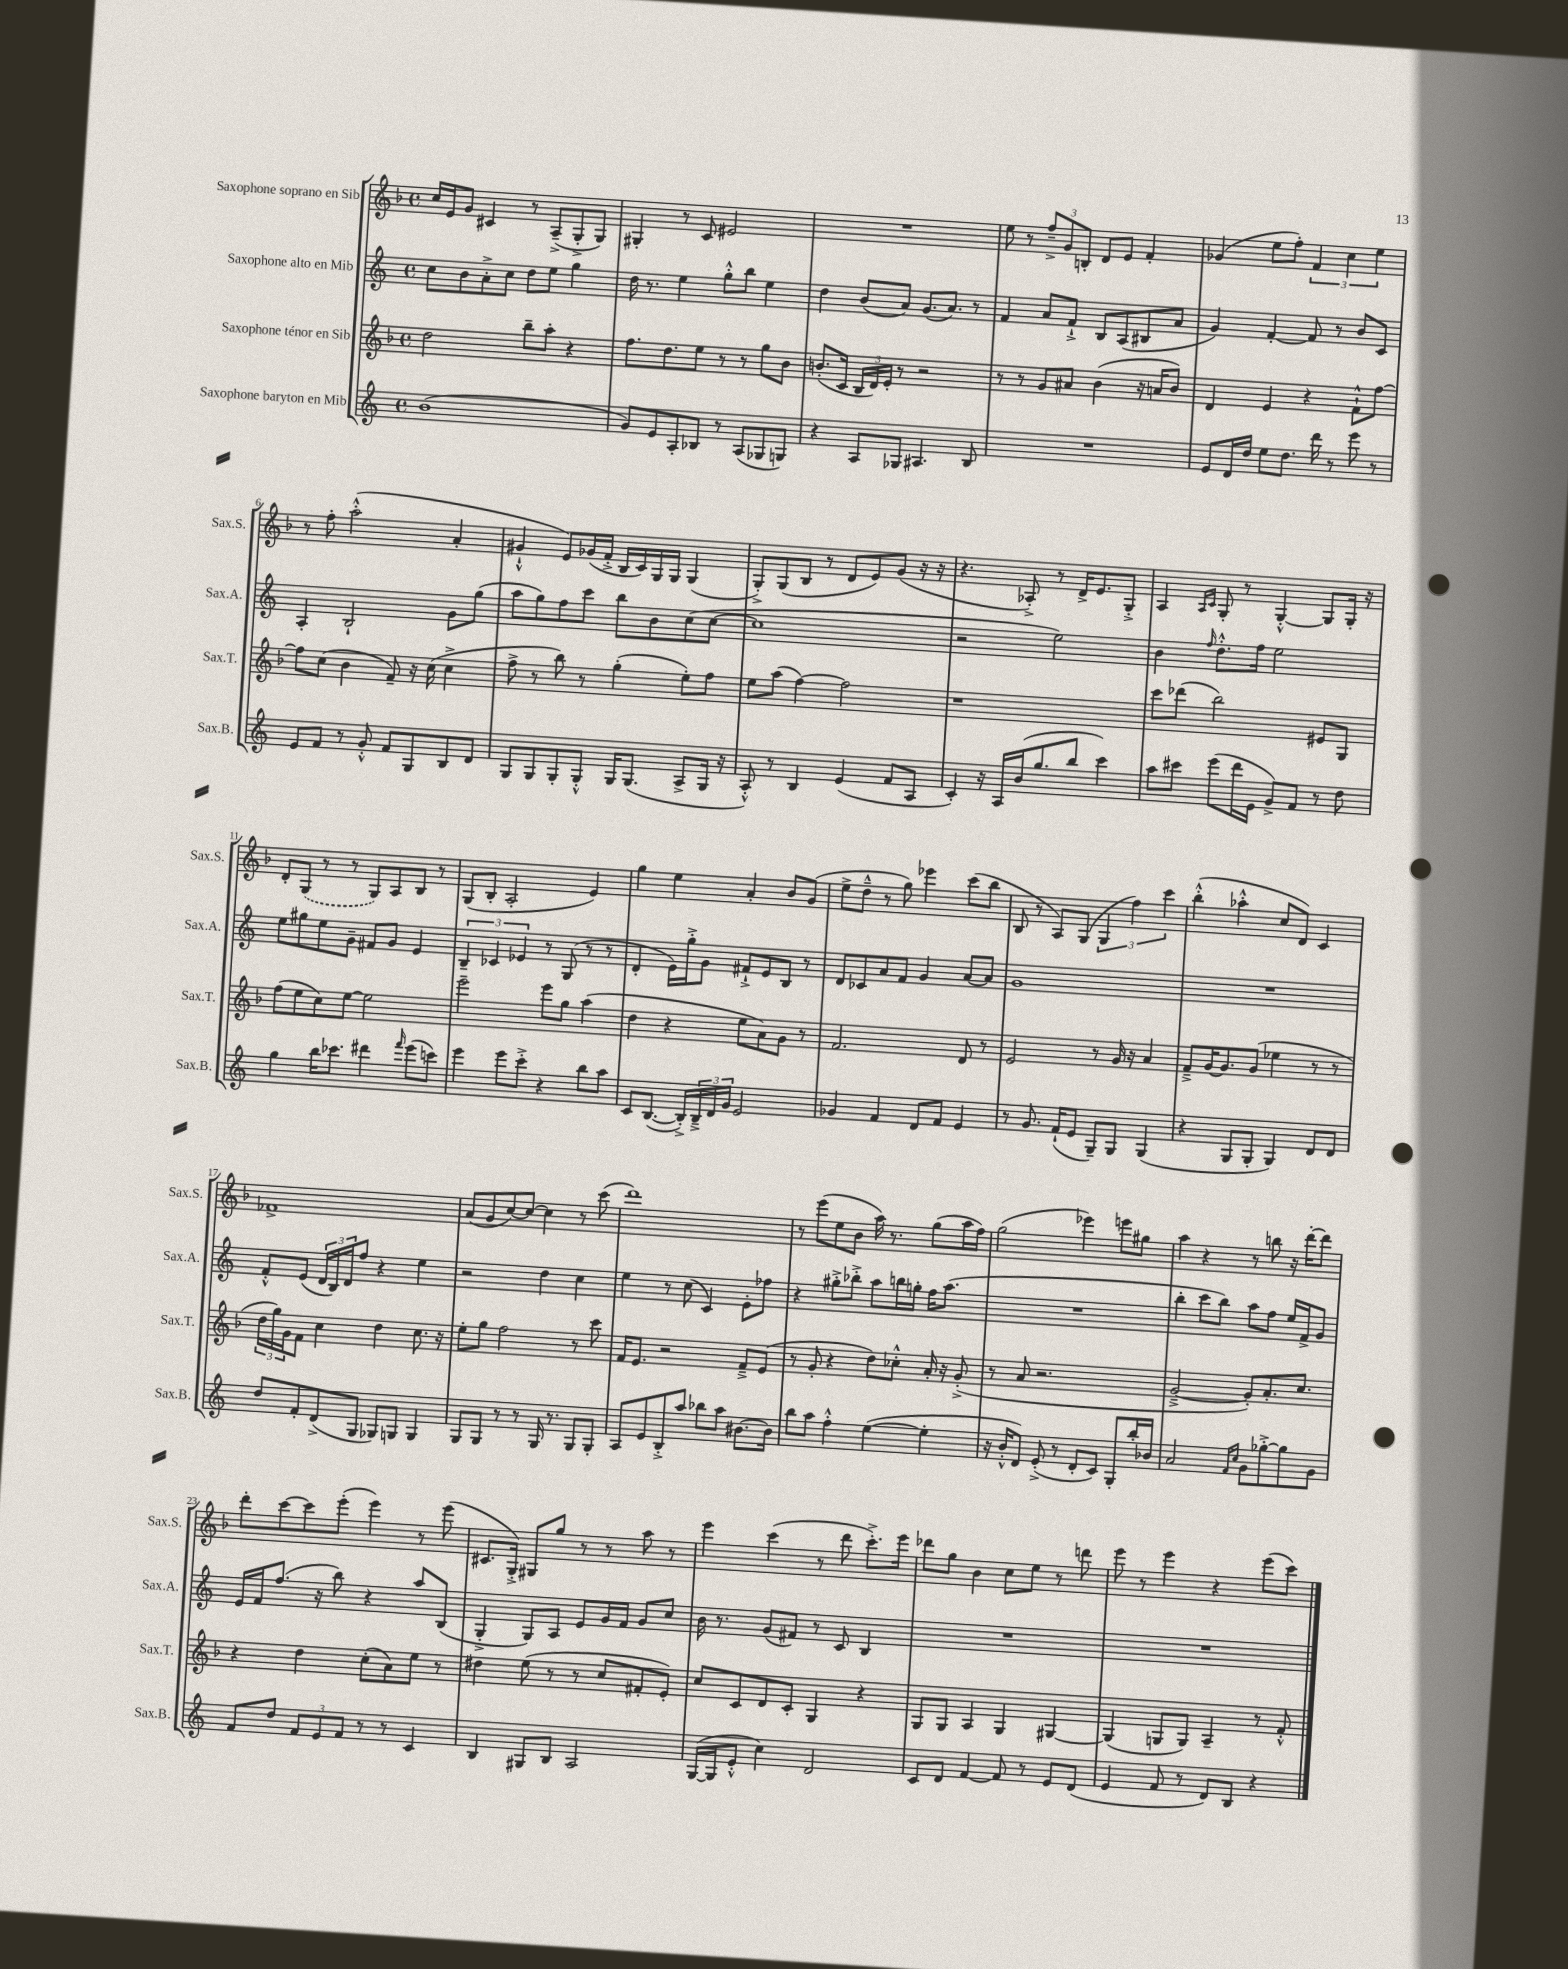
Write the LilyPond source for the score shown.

<<
\new StaffGroup <<
\new Staff = "s0" \with { instrumentName = "Saxophone soprano en Sib" shortInstrumentName = "Sax.S." } {
    \clef treble \key f \major \defaultTimeSignature \time 4/4
    c''16 e'16 g'8 cis'4 r8 a8--->( g8-.-> g8) |
    gis4-. r8 c'8 eis'2 |
    R1 |
    e''8 r8 \tuplet 3/2 { f''8---> g'8 b8-. } d'8 e'8 f'4-. |
    ges'4( e''8 f''8-.) \tuplet 3/2 { f'4 c''4 e''4 } |
    r8 f''8-. a''2-.-^( a'4-. |
    gis'4-!-^ e'8) ges'16( f'16-.-> bes16 c'16) g16 g16 g4( |
    g8-.->) g8( bes8 r8 d'8 e'8) g'8( r16 r16 |
    r4. aes8-.->) r8 d'16-> e'8. g8-.-> |
    a4 \grace { a16 c'16 } g8-. r8 g4~-.-^ g8 g16-. r16 |
    d'8-. \once \slurDashed g8( r8 r8 g8) a8 bes8 r8 |
    g8( bes8-. a2-. e'4) |
    g''4 e''4 a'4-. bes'8 g'8( |
    e''8-> d''8---^ r8 g''8) ees'''4 c'''8( bes''8 |
    bes8 r8 a8) g8( \tuplet 3/2 { g4 f''4) c'''4 } |
    bes''4-.-^( aes''4-.-^ c''8 d'8) c'4 |
    fes'1-> |
    a'8( g'8 c''8~) c''8~ c''4 r8 c'''8( |
    d'''1) |
    r8 e'''8( e''8 bes'8 a''16) r8. g''8( a''16 f''16) |
    g''2( ees'''4) e'''8 gis''8 |
    a''4 r4 r8 b''8 r16 d'''16~-. d'''8 |
    d'''8-. c'''8~ c'''8 e'''8-.( e'''4) r8 e'''8( |
    cis'8. g16-.->) gis8 g''8 r8 r8 a''8 r8 |
    e'''4 c'''4( r8 d'''8 c'''8.-.->) e'''16 |
    des'''8 g''8 bes'4 c''8 e''8 r8 d'''8 |
    e'''8 r8 e'''4 r4 e'''8( c'''8) \bar "|." |
}
\new Staff = "s1" \with { instrumentName = "Saxophone alto en Mib" shortInstrumentName = "Sax.A." } {
    \clef treble \key c \major \defaultTimeSignature \time 4/4
    c''8 b'8 a'8-.-> c''8 d''8 e''8 g''4 |
    d''16 r8. e''4 g''8-.-^ b''8 e''4 |
    d''4 b'8( a'8) g'8.( a'8.) r8 |
    f'4 a'8 f'8-!-> b8 a8( bis8 a'8 |
    g'4) f'4~-. f'8 r8 b'8 c'8 |
    a4-. b2-! g'8 g''8( |
    a''8 g''8) f''8 c'''8 b''8 b'8 c''8( c''8~ |
    c''1 |
    r2 e''2) |
    b'4 \grace { f''16 } d''8.-.-^ f''16 e''2 |
    e''8 gis''8 e''8 g'8-- fis'8 g'8 e'4 |
    \tuplet 3/2 { b4-- ces'4 ees'4 } r8 g8( r8 r8 |
    d'4-. e'16) g''16-.-> g'8 fis'8-!-> e'8 b8 r8 |
    d'8 ces'8 a'8 f'8 g'4 a'8~ a'8 |
    g'1 |
    R1 |
    f'8-.-^ e'8( \tuplet 3/2 { d'16 b16) d'16 } f''8 r4 e''4 |
    r2 d''4 c''4 |
    e''4 r8 c''8( c'4) e'8-. fes''8 |
    r4 gis''8-.-> bes''8-.-> a''8 b''16 g''16-. f''16 a''8.( |
    R1 |
    b''4-. c'''8 b''8) a''8 f''8 e''16 f'16-> g'8 |
    e'16 f'16 f''8.( r16 b''8) r4 a''8 b8( |
    g4-.-> g8) a8 e'8 g'16 f'16 g'8 c''8 |
    b'16 r8. g'8( fis'8) r8 c'8 b4 |
    R1 |
    R1 \bar "|." |
}
\new Staff = "s2" \with { instrumentName = "Saxophone ténor en Sib" shortInstrumentName = "Sax.T." } {
    \clef treble \key f \major \defaultTimeSignature \time 4/4
    d''2 bes''8-- a''8-. r4 |
    f''8. d''8. e''8 r8 r8 g''8 bes'8 |
    b'8.-.( c'16 \tuplet 3/2 { bes16 d'16) e'16-. } r8 r2 |
    r8 r8 g'8 ais'8 bes'4( r16 a'16 bes'8) |
    d'4 e'4 r4 f'8-!-^ f''8~ |
    f''8 c''8( bes'4 f'8--) r16 c''16( c''4-> |
    f''8-> r8 bes''8) r8 g''4-.( e''8-.) f''8 |
    e''8 a''8( f''4~) f''2 |
    r1 |
    c'''8 des'''8( bes''2) eis'8 g8 |
    f''8( e''8 c''8) e''8~ e''2 |
    e'''2-- e'''8 g''8 a''4( |
    d''4 r4 e''8 a'8) g'8 r8 |
    f'2. d'8 r8 |
    e'2 r8 g'16 r16 a'4 |
    f'8---> g'16~ g'8. g'8( ees''4 r8 r8 |
    \tuplet 3/2 { d''16 g''16) g'16 } f'8 c''4 d''4 c''8. r16 |
    e''8-. g''8 f''2 r8 c'''8 |
    f'16 e'8. r2 f'8---> e'8( |
    r8 g'8-. r4 d''8) ces''8-.-^ a'16-. r16 g'8-.->( |
    r8 a'8 r2. |
    g'2~---> g'8-.) a'8.-. c''8. |
    r4 d''4 c''8-.( a'8) e''8 r8 |
    dis''4 e''8( r8 r8 c''8 fis'8-. e'8-.) |
    c''8 c'8 d'8 c'8-. g4 r4 |
    g8 g8 a4 g4 gis4~ |
    gis4( g8 g8) a4-- r8 f'8-.-^ \bar "|." |
}
\new Staff = "s3" \with { instrumentName = "Saxophone baryton en Mib" shortInstrumentName = "Sax.B." } {
    \clef treble \key c \major \defaultTimeSignature \time 4/4
    b'1( |
    g'8) e'8 a8-. bes8 r8 a8( ges8 g8) |
    r4 a8 ges8 ais4. b8 |
    R1 |
    e'8 d'16 d''16 e''8 d''8. d'''16 r8 e'''8 r8 |
    e'8 f'8 r8 g'8-.-^ f'8 g8 b8 d'8 |
    g8 g8 g8-. g8-.-^ g16 g8.( a8-> g16 r16 |
    a8-.-^) r8 b4 e'4( f'8 a8 |
    c'4-.) r16 a16 b'16( g''8. b''8 c'''4) |
    a''8 cis'''8 e'''8( d'''16 e'16 g'8->) f'8 r8 d''8 |
    g''4 b''16 ces'''8. dis'''4 \grace { f'''16 } e'''8( c'''8) |
    e'''4 e'''8 c'''8-.-> r4 b''8 a''8 |
    c'8 b8.~( b16-.->) \tuplet 3/2 { b16---> d'16 g'16 } e'2 |
    ges'4 f'4 d'8 f'8 e'4 |
    r8 g'8. f'16-!( e'8 g8--) g8 g4( |
    r4 g8 g8-. g4) d'8 d'8 |
    d''8 f'8-. d'8->( g8 ges8) g8 g4 |
    g8 g8 r8 r8 g16 r8. g8 g8-. |
    a8 e'8 b8-.-> a''8 bes''8 a''8 bis'8.~ bis'16 |
    b''8 a''8 f''4-.-^ e''4~( e''4-. |
    r16 b'16-.-^ d'8) e'8-.->( r8 d'8-. c'8) g8-. b''16-. bes'16 |
    a'2 \grace { f'16 c''16 } g'8 ges''8~-.-> ges''8 g'8 |
    f'8 d''8 \tuplet 3/2 { f'8 e'8 f'8 } r8 r8 c'4 |
    b4 gis8 b8 a2 |
    g16~( g16 e'8-.-^ c''4) d'2 |
    c'8 d'8 f'4~ f'8 r8 e'8 d'8( |
    e'4 f'8 r8 d'8) b8 r4 \bar "|." |
}
>>
>>
